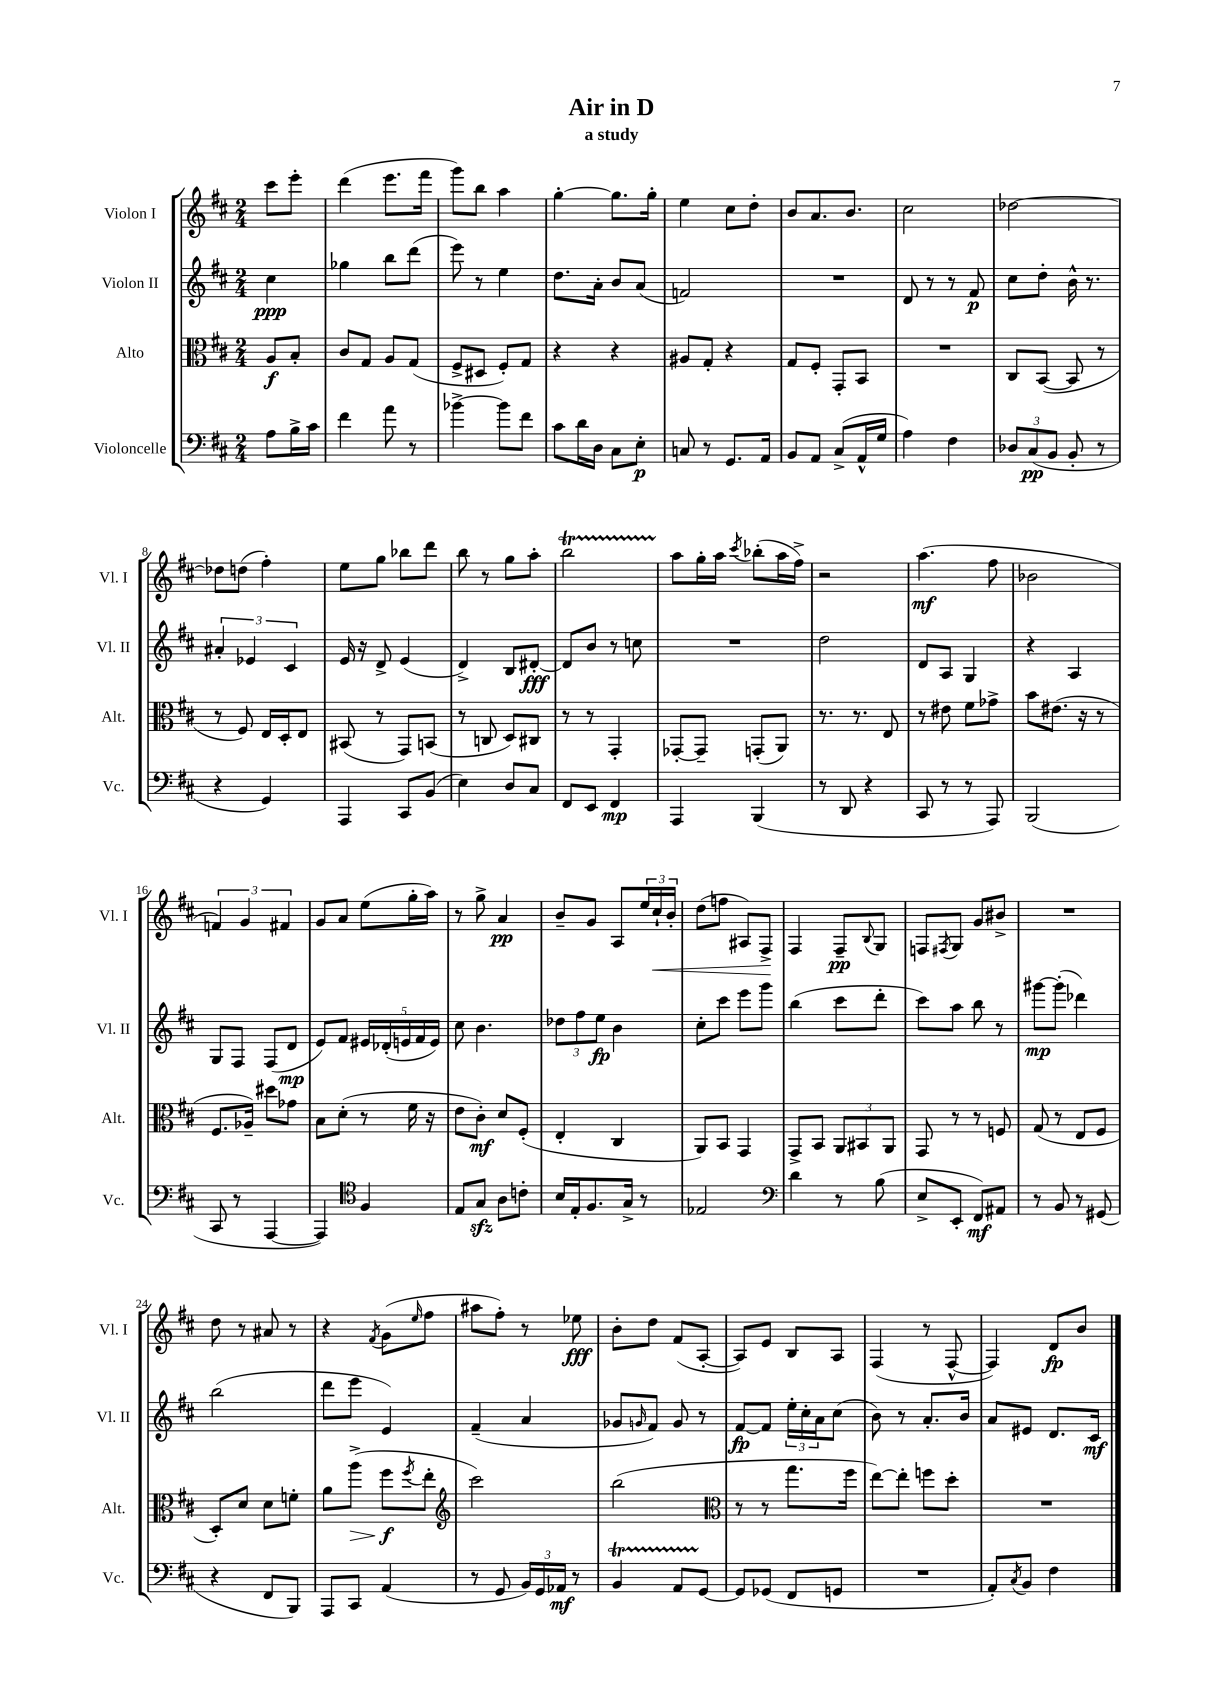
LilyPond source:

\header { title = "Air in D" subtitle = "a study" }
<<
\new StaffGroup <<
\new Staff = "s0" \with { instrumentName = "Violon I" shortInstrumentName = "Vl. I" } {
    \clef treble \key d \major \numericTimeSignature \time 2/4 \partial 4
    cis'''8 e'''8-. |
    d'''4( e'''8. fis'''16 |
    g'''8) b''8 a''4 |
    g''4~-. g''8. g''16-. |
    e''4 cis''8 d''8-. |
    b'8 a'8. b'8. |
    cis''2 |
    des''2~ |
    des''8 d''8( fis''4-.) |
    e''8 g''8 bes''8 d'''8 |
    b''8 r8 g''8 a''8-. |
    b''2\startTrillSpan |
    a''8\stopTrillSpan g''16-. a''16 \acciaccatura { cis'''8 } bes''8-.( a''16 fis''16->) |
    r2 |
    a''4.\mf( fis''8 |
    bes'2 |
    \tuplet 3/2 { f'4) g'4 fis'4 } |
    g'8 a'8 e''8( g''16-. a''16) |
    r8 g''8-> a'4\pp |
    b'8-- g'8 a8 \tuplet 3/2 { e''16 cis''16-!\< b'16-. } |
    d''8( f''8 ais8) fis8->\! |
    fis4 fis8--\pp \appoggiatura { b8 } g8 |
    f8 \acciaccatura { fis8 } g8 g'8 bis'8-> |
    R2 |
    d''8 r8 ais'8 r8 |
    r4 \acciaccatura { fis'8 } g'8( \grace { e''16 } fis''8 |
    ais''8 fis''8-.) r8 ees''8\fff |
    b'8-. d''8 fis'8( a8~-. |
    a8) e'8 b8 a8 |
    fis4( r8 fis8~-^ |
    fis4) d'8\fp b'8 \bar "|." |
}
\new Staff = "s1" \with { instrumentName = "Violon II" shortInstrumentName = "Vl. II" } {
    \clef treble \key d \major \numericTimeSignature \time 2/4 \partial 4
    cis''4\ppp |
    ges''4 b''8 d'''8( |
    e'''8) r8 e''4 |
    d''8. a'16-. b'8 a'8( |
    f'2) |
    R2 |
    d'8 r8 r8 fis'8\p |
    cis''8 d''8-. b'16-^ r8. |
    \tuplet 3/2 { ais'4-. ees'4 cis'4 } |
    e'16 r16 d'8-> e'4( |
    d'4->) b8 dis'8~-.\fff |
    dis'8 b'8 r8 c''8 |
    R2 |
    d''2 |
    d'8 a8 g4 |
    r4 a4 |
    g8 fis8 fis8( d'8\mp |
    e'8) fis'8 \tuplet 5/4 { eis'16 des'16-.( e'16 fis'16 e'16) } |
    cis''8 b'4. |
    \tuplet 3/2 { des''8 fis''8 e''8\fp } b'4 |
    cis''8-. cis'''8 e'''8 g'''8 |
    b''4( cis'''8 d'''8-. |
    cis'''8) a''8 b''8 r8 |
    gis'''8~\mp gis'''8-.( des'''4) |
    b''2( |
    d'''8 e'''8 e'4) |
    fis'4--( a'4 |
    ges'8 \grace { g'16 } fis'8) g'8 r8 |
    fis'8~\fp fis'8 \tuplet 3/2 { e''16-. cis''16-. a'16 } cis''8( |
    b'8) r8 a'8.-. b'16 |
    a'8 eis'8 d'8. cis'16\mf \bar "|." |
}
\new Staff = "s2" \with { instrumentName = "Alto" shortInstrumentName = "Alt." } {
    \clef alto \key d \major \numericTimeSignature \time 2/4 \partial 4
    a8\f b8-. |
    cis'8 g8 a8 g8( |
    fis8-> dis8 fis8-.) g8 |
    r4 r4 |
    ais8 g8-. r4 |
    g8 fis8-. g,8-. b,8 |
    R2 |
    cis8 b,8~( b,8 r8 |
    r8 fis8) e16 d16-. e8 |
    bis,8( r8 g,8) b,8( |
    r8 c8 d8) cis8 |
    r8 r8 g,4-. |
    ges,8~-. ges,8-- g,8-.( a,8) |
    r8. r8. e8 |
    r8 eis'8 fis'8 ges'8-> |
    b'8 eis'8.( r16 r8 |
    fis8. aes16--) dis''8 ges'8 |
    b8 d'8-.( r8 fis'16 r16 |
    e'8 cis'8-.\mf) d'8 fis8-.( |
    e4-. cis4 |
    a,8) b,8 g,4 |
    g,8-> b,8 \tuplet 3/2 { a,8 bis,8 a,8 } |
    g,8 r8 r8 f8 |
    g8( r8 e8 fis8 |
    d8-.) d'8 d'8 f'8-. |
    a'8 a''8->\>( fis''8\f\! \acciaccatura { fis''8 } e''8-. |
    \clef treble cis'''2) |
    b''2( |
    \clef alto r8 r8 g''8. fis''16 |
    e''8~) e''8-. f''8 d''8-. |
    R2 \bar "|." |
}
\new Staff = "s3" \with { instrumentName = "Violoncelle" shortInstrumentName = "Vc." } {
    \clef bass \key d \major \numericTimeSignature \time 2/4 \partial 4
    a8 b16-> cis'16 |
    fis'4 a'8 r8 |
    bes'4~-> bes'8 fis'8 |
    cis'8 d'16 d16 cis8 e8-.\p |
    c8 r8 g,8. a,16 |
    b,8 a,8 cis8->( a,16-^ g16 |
    a4) fis4 |
    \tuplet 3/2 { des8 cis8\pp( b,8 } b,8-. r8 |
    r4 g,4) |
    a,,4 cis,8 b,8( |
    e4) d8 cis8 |
    fis,8 e,8 fis,4\mp |
    a,,4 b,,4( |
    r8 d,8 r4 |
    cis,8 r8 r8 a,,8) |
    b,,2( |
    cis,8 r8 a,,4~ |
    a,,4) \clef tenor fis4 |
    e8 g8\sfz a8 c'8-. |
    b16 e16-. fis8. g16-> r8 |
    ees2 |
    \clef bass d'4 r8 b8( |
    e8-> e,8-. fis,8\mf) ais,8 |
    r8 b,8 r8 gis,8( |
    r4 fis,8 b,,8) |
    a,,8 cis,8 a,4( |
    r8 g,8 \tuplet 3/2 { b,16) g,16 aes,16\mf } r8 |
    b,4\startTrillSpan a,8 g,8~\stopTrillSpan |
    g,8 ges,8( fis,8 g,8 |
    R2 |
    a,8-.) \acciaccatura { cis8 } b,8 fis4 \bar "|." |
}
>>
>>
